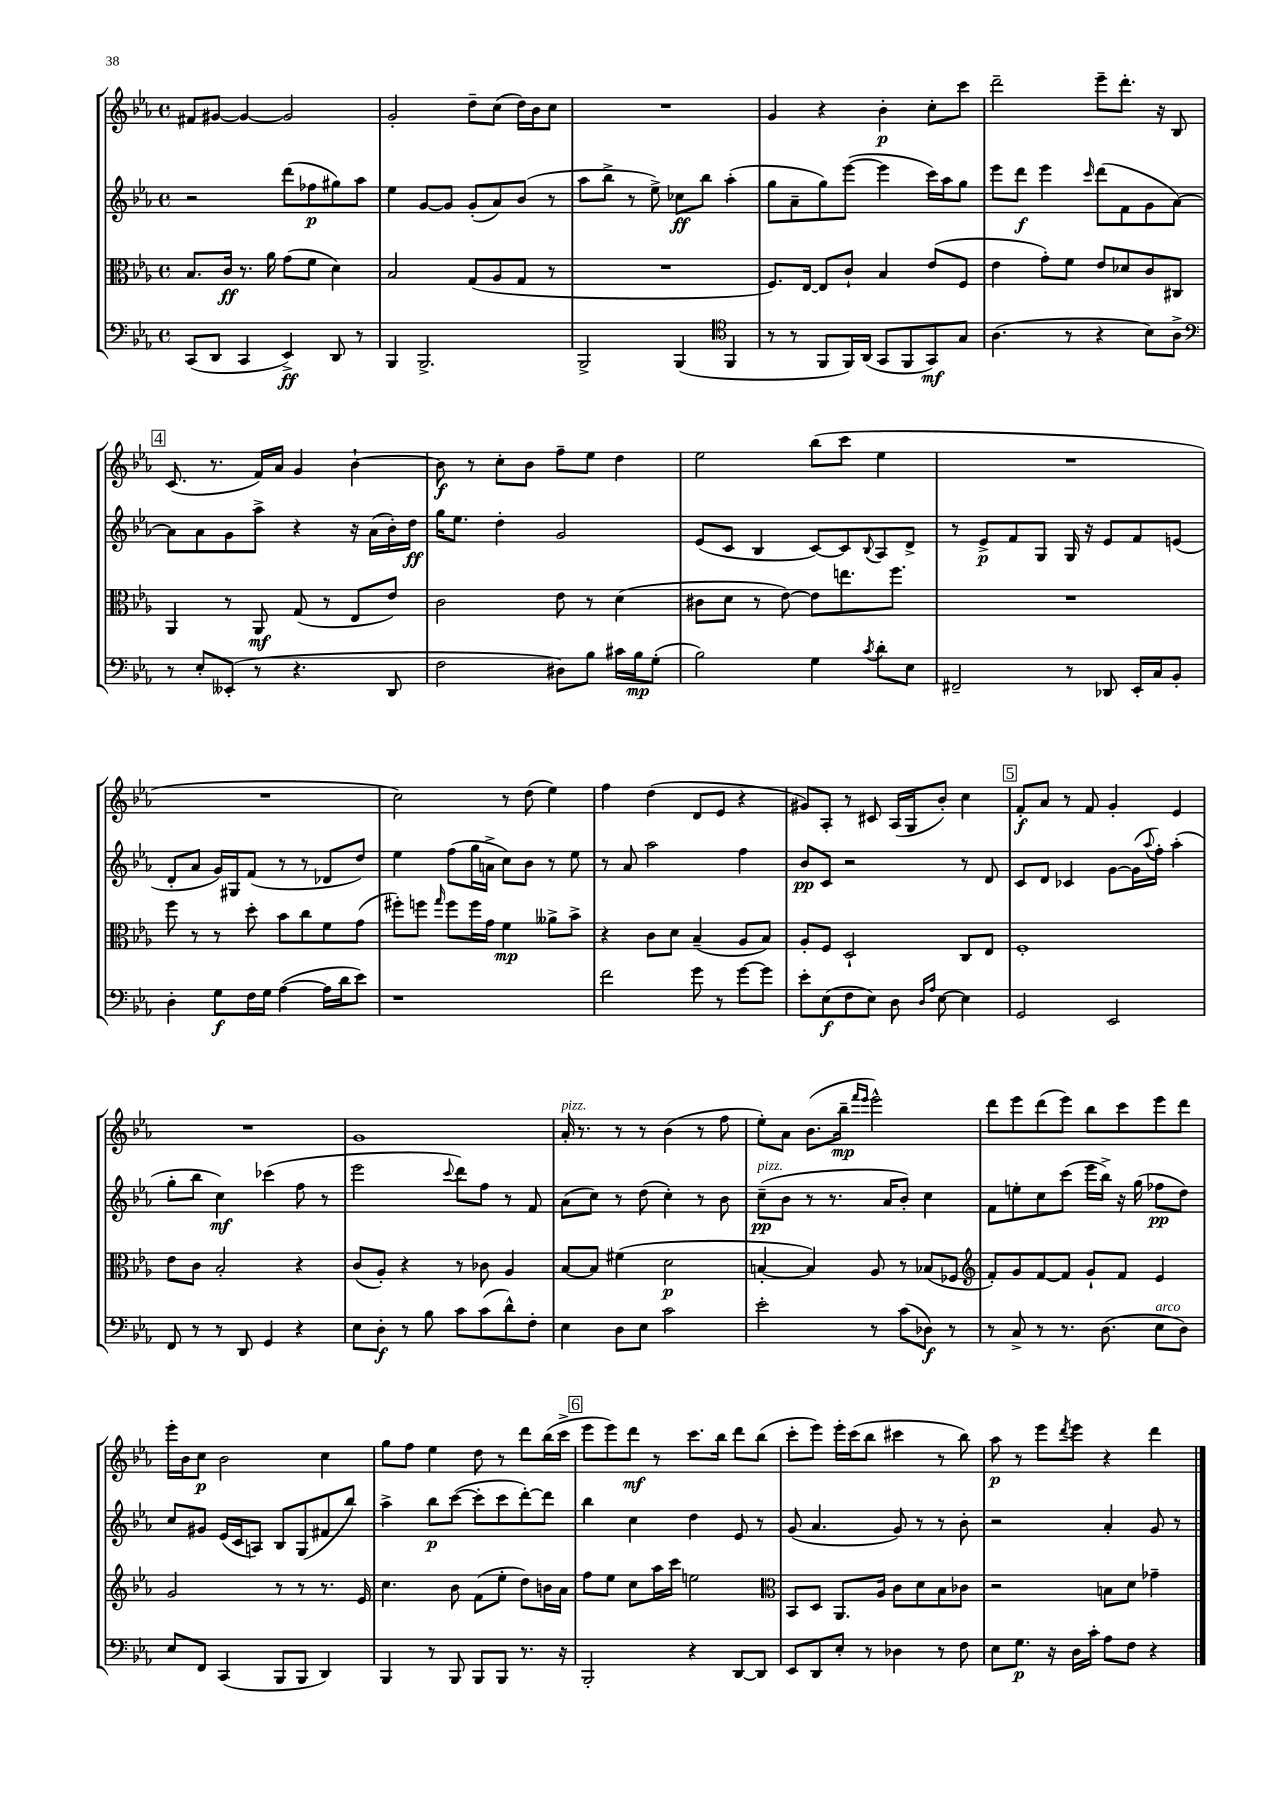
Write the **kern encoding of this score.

**kern	**kern	**kern	**kern
*staff4	*staff3	*staff2	*staff1
*clefF4	*clefC3	*clefG2	*clefG2
*k[b-e-a-]	*k[b-e-a-]	*k[b-e-a-]	*k[b-e-a-]
*M4/4	*M4/4	*M4/4	*M4/4
*met(c)	*met(c)	*met(c)	*met(c)
(8CC	8.B-	2r	8f#
8DD	.	.	[8g#
.	16c	.	.
4CC	8.r	.	4g#_
.	16a-	.	.
4EE-^)	(8g	(8ddd	2g#]
.	8f	8ff-	.
8DD	4d)	8gg#)	.
8r	.	8aa-	.
=	=	=	=
4BBB-	2B-	4ee-	2g'
2.BBB-^	.	[8g	.
.	.	8g]	.
.	(8G	(8g'	8dd~
.	8A-	8a-)	(8cc
.	8G	(8b-	16dd)
.	.	.	16b-
.	8r	8r	8cc
=	=	=	=
2BBB-^	1r	8aa-	1r
.	.	8bb-^	.
.	.	8r	.
.	.	8ee-^)	.
(4BBB-	.	8cc-	.
.	.	8bb-	.
*clefC4	*	*	*
4FF	.	(4aa-'	.
=	=	=	=
8r	8.F)	8gg	4g
8r	.	8a-~	.
.	[16E-	.	.
8FF	8E-]	8gg)	4r
16FF)	8c`	([8eee-	.
(16AA-	.	.	.
8GG	4B-	4eee-]	4b-'
8FF	.	.	.
8GG)	(8e-	16ccc)	8cc'
.	.	16aa-	.
8G	8F	8gg	8ccc
=	=	=	=
(4.A-	4e-	8eee-	2ddd~
.	.	8ddd	.
.	8g')	4eee-	.
8r	8f	.	.
.	.	16qqccc	.
4r	8e-	(8ddd	8eee-~
.	8d-	8f	8.ddd'
8B-)	8c	8g	.
.	.	.	16r
8A-^	8C#	[8a-)	8B-
=	=	=	=
*clefF4	*	*	*
8r	4AA-	8a-]	(8.c
8E-'	.	8a-	.
.	.	.	8.r
(8EE--'	8r	8g	.
8r	8AA-	8aa-^	16f)
.	.	.	16a-
4.r	(8G	4r	4g
.	8r	.	.
.	8E-	16r	[4b-`
.	.	(16a-	.
8DD	8e-)	16b-')	.
.	.	16dd	.
=	=	=	=
2F	2c	16gg	8b-]
.	.	8.ee-	.
.	.	.	8r
.	.	4dd'	8cc'
.	.	.	8b-
8D#)	8e-	2g	8ff~
8B-	8r	.	8ee-
16c#	(4d	.	4dd
16B-	.	.	.
(8G'	.	.	.
=	=	=	=
2B-)	8c#	(8e-	2ee-
.	8d	8c	.
.	8r	4B-	.
.	[8e-)	.	.
4G	8e-]	[8c)	(8bb-
.	8.ee	8c]	8ccc
8qc	.	8qqB-	.
8d'	.	8A-	4ee-
.	8.ff	.	.
8E-	.	8d^	.
=	=	=	=
2FF#~	1r	8r	1r
.	.	8e-^	.
.	.	8f	.
.	.	8G	.
8r	.	16G	.
.	.	16r	.
8DD-	.	8e-	.
16EE-'	.	8f	.
16C	.	.	.
8BB-'	.	(8e	.
=	=	=	=
4D'	8ff	8d'	1r
.	8r	8a-	.
8G	8r	16g)	.
.	.	16G#	.
16F	8dd'	(8f	.
16G	.	.	.
([4A-	8b-	8r	.
.	8cc	8r	.
16A-]	8f	8d-	.
16d	.	.	.
8e-)	(8g	8dd)	.
=	=	=	=
1r	8ff#')	4ee-	2cc)
.	8ff	.	.
.	16qqgg	.	.
.	8ff	(8ff	.
.	16ff	16gg	.
.	16g	16a^	.
.	4f	8cc)	8r
.	.	8b-	(8dd
.	8a--^	8r	4ee-)
.	8b-^	8ee-	.
=	=	=	=
2f	4r	8r	4ff
.	.	8a-	.
.	8c	2aa-	(4dd
.	8d	.	.
8g	(4B-~	.	8d
8r	.	.	8e-
[8g	8A-	4ff	4r
8g]	8B-)	.	.
=	=	=	=
8e-'	8A-'	8b-	8g#)
(8E-	8F	8c	8A-'
8F	2D`	2r	8r
8E-)	.	.	8c#
8D	.	.	(16A-
.	.	.	16G
16qqD	.	.	.
16qqA-	.	.	.
[8E-	.	.	8b-')
4E-]	8C	8r	4cc
.	8E-	8d	.
=	=	=	=
2GG	1F'	8c	8f'
.	.	8d	8a-
.	.	4c-	8r
.	.	.	8f
2EE-	.	[8g	4g'
.	.	(16g]	.
.	.	8qqaa-	.
.	.	16ff')	.
.	.	(4aa-'	4e-
=	=	=	=
8FF	8e-	8gg'	1r
8r	8c	8bb-	.
8r	2B-'	4cc)	.
8DD	.	.	.
4GG	.	(4ccc-	.
4r	4r	8ff	.
.	.	8r	.
=	=	=	=
8E-	(8c	2eee-	1g
8D'	8A-')	.	.
8r	4r	.	.
8B-	.	.	.
.	.	8qqccc	.
8c	8r	8ddd)	.
(8c	8c-	8ff	.
8d^^)	4A-	8r	.
8F'	.	8f	.
=	=	=	=
4E-	[8B-	(8a-	16a-'
.	.	.	8.r
.	8B-]	8cc)	.
8D	(4f#	8r	8r
8E-	.	(8dd	8r
2c	2d	4cc')	(4b-
.	.	8r	8r
.	.	8b-	8ff
=	=	=	=
2e-'	[4B'	(8cc~	8ee-')
.	.	8b-	8a-
.	4B])	8r	(8.b-
.	.	8.r	.
.	.	.	16bb-~
.	.	.	16qqfff
.	.	.	16qqeee-
8r	8A-	.	2eee-^^)
.	.	16a-	.
(8c	8r	8b-')	.
8D-)	(8B-	4cc	.
8r	8F-	.	.
=	=	=	=
*	*clefG2	*	*
8r	8f')	8f	8ddd
8C^	8g	8ee'	8eee-
8r	[8f	8cc	(8ddd
8.r	8f]	(8ccc	8eee-)
.	8g`	16eee-	8bb-
(8.D	.	16bb-^)	.
.	8f	16r	8ccc
.	.	(16gg	.
8E-	4e-	8ff-	8eee-
8D)	.	8dd)	8ddd
=	=	=	=
8E-	2g	8cc	16eee-'
.	.	.	16b-
8FF	.	8g#	8cc
(4CC	.	(16e-	2b-
.	.	16c	.
.	.	8A)	.
8BBB-	8r	8B-	.
8BBB-	8r	(8G	.
4DD)	8.r	8f#	4cc
.	.	8bb-)	.
.	16e-	.	.
=	=	=	=
4BBB-	4.cc	4aa-^	8gg
.	.	.	8ff
8r	.	8bb-	4ee-
8BBB-	8b-	([8ccc	.
8BBB-	(8f	8ccc']	8dd
8BBB-	8ee-'	8ccc	8r
8.r	8dd)	[8ddd')	8ddd
.	16b	8ddd]	(16bb-
16r	16a-	.	16ccc^
=	=	=	=
2BBB-'	8ff	4bb-	8eee-
.	8ee-	.	8eee-)
.	8cc	4cc	8ddd
.	16aa-	.	8r
.	16ccc	.	.
4r	2ee	4dd	8.ccc
.	.	.	16bb-
[8DD	.	8e-	8ddd
8DD]	.	8r	(8bb-
=	=	=	=
*	*clefC3	*	*
8EE-	8BB-	(8g	8ccc'
8DD	8D	4.a-	8eee-)
8E-'	8.AA-	.	16eee-'
.	.	.	(16ccc
8r	.	.	8bb-
.	16A-	.	.
4D-	8c	8g)	4ccc#
.	8d	8r	.
8r	8B-	8r	8r
8F	8c-	8b-'	8bb-)
=	=	=	=
8E-	2r	2r	8aa-
8.G	.	.	8r
.	.	.	8eee-
16r	.	.	.
.	.	.	8qddd
16D	.	.	8eee-
16c'	.	.	.
8A-	8B	4a-'	4r
8F	8d	.	.
4r	4g-~	8g	4ddd
.	.	8r	.
==	==	==	==
*-	*-	*-	*-
